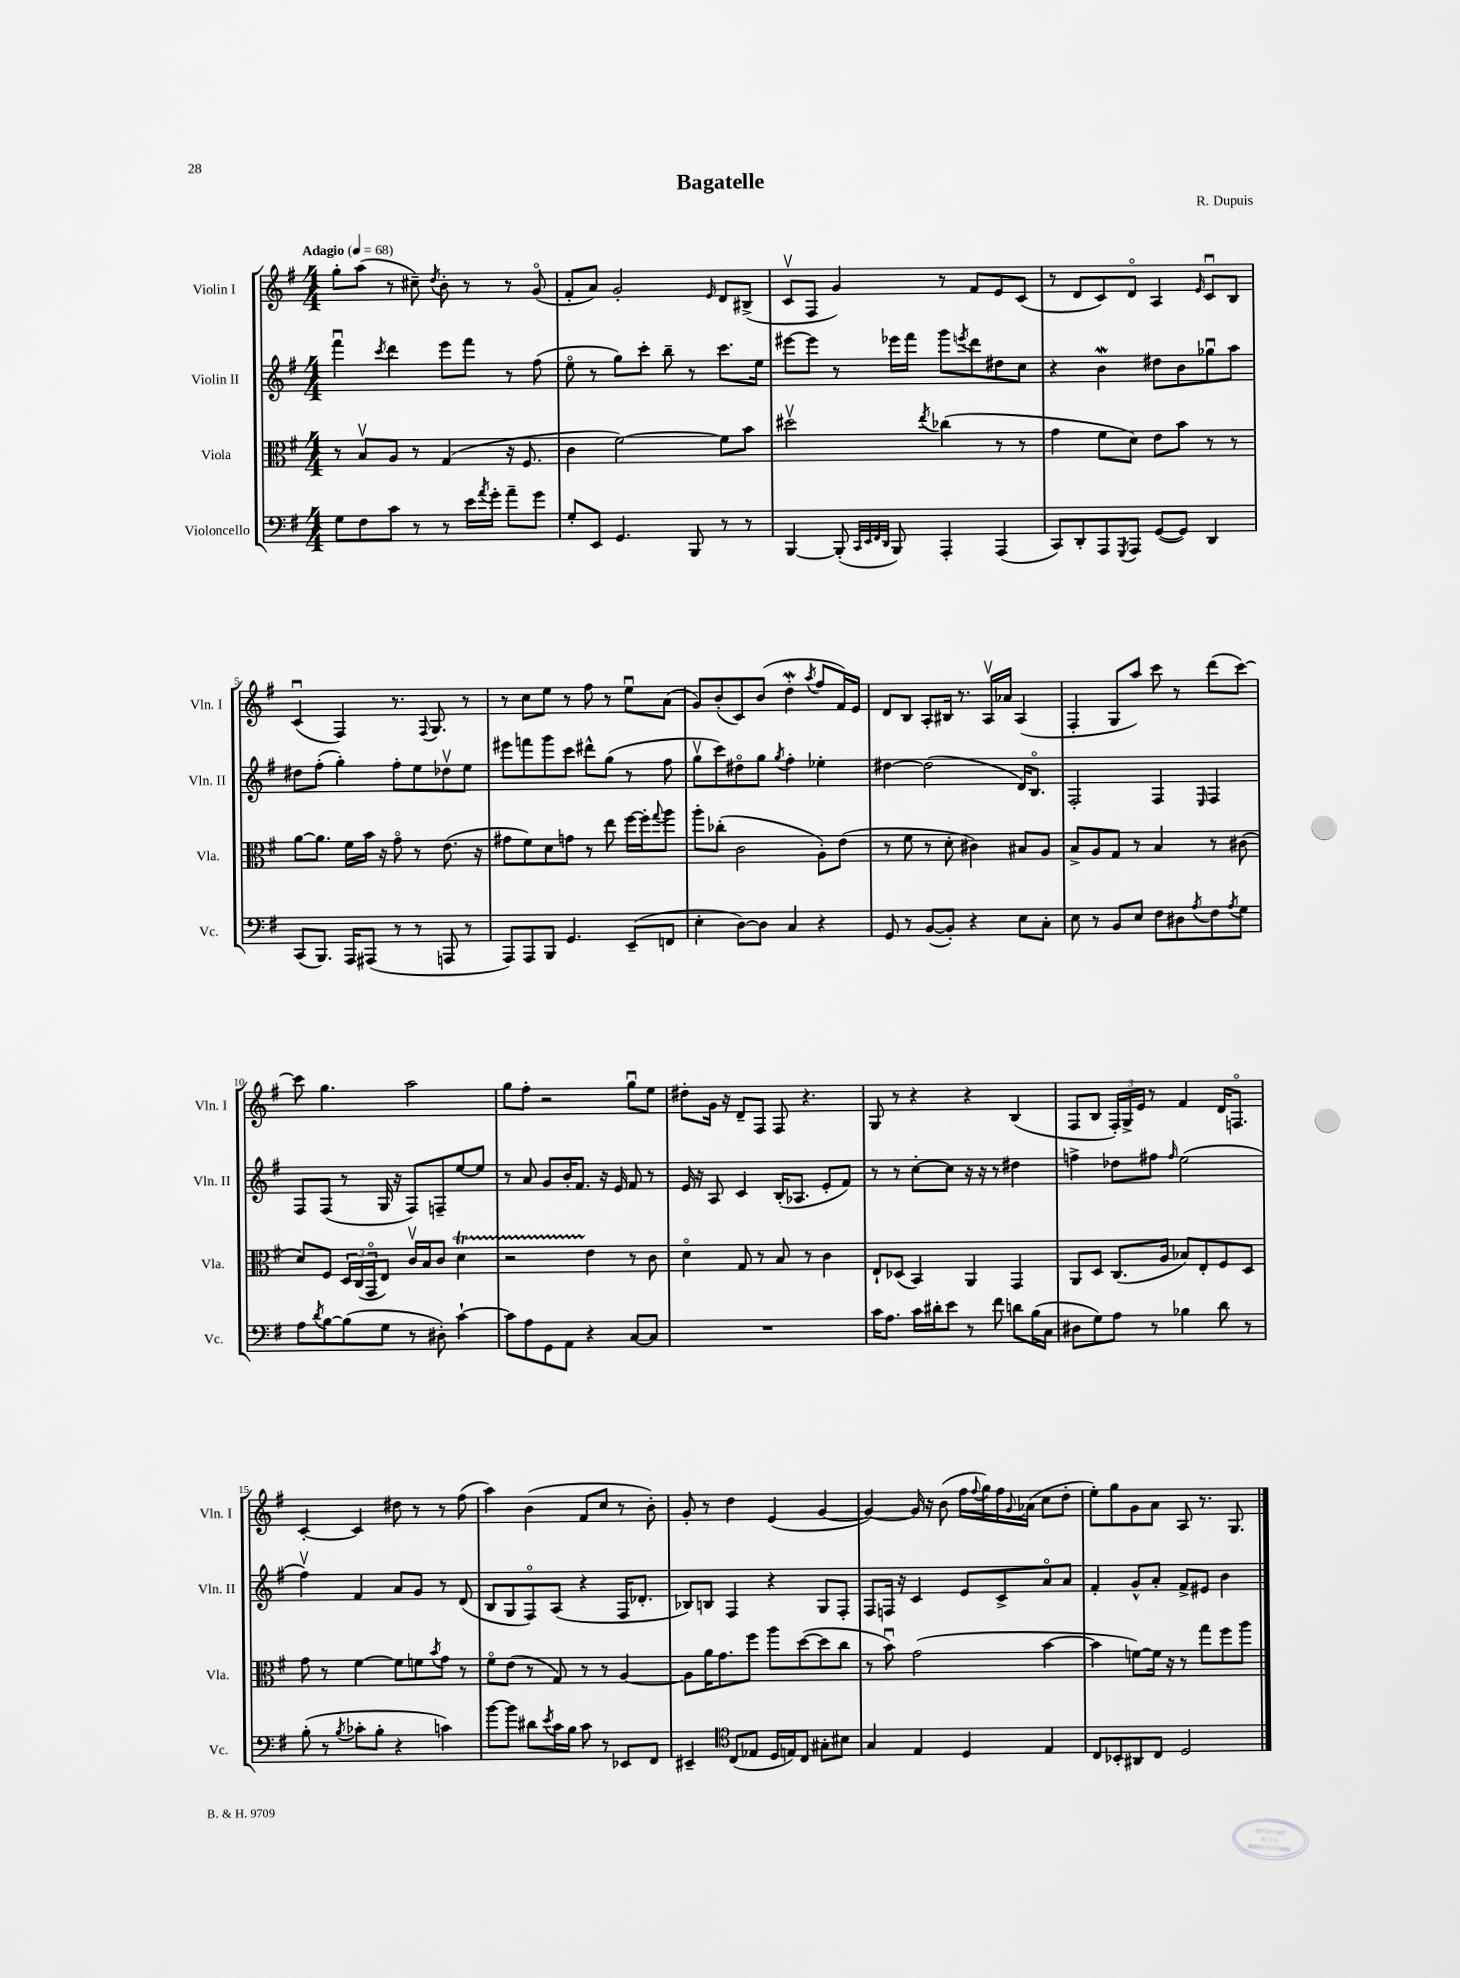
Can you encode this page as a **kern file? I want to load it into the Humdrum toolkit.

**kern	**kern	**kern	**kern
*staff4	*staff3	*staff2	*staff1
*clefF4	*clefC3	*clefG2	*clefG2
*k[f#]	*k[f#]	*k[f#]	*k[f#]
*M4/4	*M4/4	*M4/4	*M4/4
*MM68	*MM68	*MM68	*MM68
8G	8r	4fff#u	8gg'
8F#	8Bv	.	(8aa
.	.	8qccc	.
8c	8A	4ddd	8r
8r	8r	.	8cc#~)
.	.	.	8qdd
8r	(4G	8eee	8b'
16e	.	8fff#	8r
8qa	.	.	.
16g'	.	.	.
8a~	16r	8r	8r
.	8.F#	.	.
8g	.	(8ff#	(8go
=	=	=	=
8G'	4c	8eeo	8f#'
8EE	.	8r	8a)
4.GG	[2f#)	8gg)	2g'
.	.	8ccc'	.
.	.	8bb~	.
8BBB	.	8r	.
.	.	.	16qqe
8r	8f#]	8.ccc	8d
8r	8b	.	(8B#^
.	.	16ee	.
=	=	=	=
[4BBB	2dd#v	[8eee#	8cv
.	.	8eee#]	8F#
(8BBB']	.	8r	4g)
32qqCC	.	.	.
32qqEE	.	.	.
32qqFF#	.	.	.
32qqDD	.	.	.
8BBB)	.	16eee-	.
.	.	16fff#	.
.	8qee	.	.
4AAA'	(4cc-	8ggg	8r
.	.	8qeee	.
.	.	8ddd	8f#
(4AAA	8r	8dd#	8e
.	8r	8cc	(8c
=	=	=	=
8CC)	4g	4r	8r
8DD'	.	.	8d
8AAA	8f#	4b	8c)
8qGGG	.	.	.
8AAA	8d)	.	8do
([8GG	8e	8dd#	4A
8GG])	8b	8b	.
.	.	.	16qqe
4DD	8r	8gg-u	8cu
.	8r	8aa	8B
=	=	=	=
(8CC	[8a	8dd#	(4cu
8.BBB)	8.a]	(8ff#'	.
.	.	4gg')	4F#)
16AAA	16f#	.	.
(8AAA#	16b	.	.
.	16r	.	.
8r	8go	8ff#'	8.r
8r	8r	8ee	.
.	.	.	8qqF#
.	.	.	8.G
8AAA	(8.e	8dd-v	.
8r	.	8ee	8r
.	16r	.	.
=	=	=	=
8AAA)	8g#	8eee#	8r
8AAA	8f#)	8fff	8cc
8BBB	8d	8ggg	8ee
4.GG	8g	8ccc	8r
.	8r	8ddd#^^	8ff#
.	8ee	(8gg	8r
(8EE~	[16ff#	8r	8eeu
.	16ff#']	.	.
.	8qqgg	.	.
8FF	8aa	8ff#	(8a
=	=	=	=
4E'	8aa'	8ggv	8g)
.	(8cc-'	8ccc)	(8b'
[8D)	2c	8dd#o	8c)
8D]	.	8gg	(8b
.	.	8qgg	.
4C	.	4ff#'	4dd'
.	.	.	8qaa
4r	8A')	4ee-'	8ff#
.	(8e	.	16f#)
.	.	.	16e
=	=	=	=
8GG	8r	[4dd#	8d
8r	8f#	.	8B
([8BB	8r	(2dd#]	8A'
8BB'])	8d'	.	16B#
.	.	.	8.r
4r	4c#)	.	.
.	.	.	16Av
.	.	.	16a-
8E	8B#	16d)	(4A
.	.	8.Bo	.
8C'	8A	.	.
=	=	=	=
8E	8B^	2F#'	4F#'
8r	8A	.	.
8BB	8G	.	8G
8E	8r	.	8aa)
8F#	4B	4F#	8ccc
8D#	.	.	8r
8qA	.	16qqE	.
8F#	8r	4F#	(8ddd
8qA	.	.	.
8G	(8c#	.	[8ccc)
=	=	=	=
8A	8d)	8F#	8ccc]
8qd	.	.	.
[8B	8F#	(8F#	4.gg
(8B]	24D	8r	.
.	(24C	.	.
.	24GGo	.	.
8G	8E)	16G	.
.	.	16r	.
8r	16cv	8F#)	2aa
.	16B	.	.
8D#')	8c	8F~	.
[4c`	4d	[8ee	.
.	.	8ee]	.
=	=	=	=
8c]	2r	8r	8gg
8A	.	8a	8ff#'
8GG	.	8g	2r
8AA	.	16b'	.
.	.	8.f#	.
4r	4e	.	.
.	.	16r	.
.	.	16e	.
[8C	8r	8f#	8ggu
8C]	8c	8r	8ee
=	=	=	=
1r	4do	16e	8dd#'
.	.	16r	.
.	.	8A	16g
.	.	.	16r
.	8G	4c	8d~
.	8r	.	8F#
.	8B	(16B'	8F#
.	.	8.A-	.
.	8r	.	4.r
.	4c	8e'	.
.	.	8f#)	.
=	=	=	=
16c	8E`	8r	8G
8.A	.	.	.
.	(8D-	8r	8r
16c	4BB)	[8cc'	4r
16d#'	.	.	.
8e	.	8cc]	.
8r	4AA	16r	4r
.	.	16r	.
8f#	.	8r	.
8d	4GG	4dd#	(4B
(16B	.	.	.
16C	.	.	.
=	=	=	=
8D#	8AA	4ff^	8F#
8G)	8D	.	8B
8A	(8.C	8dd-	24F#')
.	.	.	24G^
.	.	.	24e
8r	.	8ff#	8r
.	16A	.	.
.	.	16qqff#	.
4B-	8B-)	(2ee	4f#
.	8E'	.	.
8d	8F#	.	16d
.	.	.	8.Fo
8r	8D	.	.
=	=	=	=
(8B'	8g	4ff#v)	[4c'
8r	8r	.	.
8qB	.	.	.
8c-'	[4f#	4f#	4c]
8B'	.	.	.
4r	8f#]	8a	8dd#
.	8f	8g	8r
.	8qb	.	.
4c)	8g	8r	8r
.	8r	(8d	(8ff#
=	=	=	=
[8b	8f#o	8B	4aa)
8b]	(8e	8G	.
8d#	8r	8F#o)	(4b
8qe	.	.	.
16c	8G)	(8A	.
16B	.	.	.
8c	8r	4r	8f#
8r	8r	.	8cc
8EE-	[4A	16F#	8r
.	.	8.d-'	.
8FF#	.	.	8b')
=	=	=	=
4EE#~	8A]	8B-)	8g'
.	16a	8B	8r
.	8.g	.	.
*clefC4	*	*	*
(8C	.	4F#	4dd
8E-	8ff#	.	.
16D	8aa	4r	(4e
16E)	.	.	.
8C	([8dd	.	.
8G#'	8dd]	8G	[4g
8B#	8cc	8F#'	.
=	=	=	=
4G	8r	8F#	4g_)
.	8bu)	16F	.
.	.	16r	.
4E	(2g	4c	16g]
.	.	.	16r
.	.	.	(8b
4D	.	8e	16ff#
.	.	.	8qqff#
.	.	.	16gg)
.	.	8c^	16ff#
.	.	.	8qqg
.	.	.	(16a-
4E	[4b	8ao	8cc
.	.	8a	8dd'
=	=	=	=
8C	4b]	4f#'	8ee')
8BB-'	.	.	8gg
8AA#	[8f)	8g^^	8g
8C	16f]	8a'	8a
.	16r	.	.
2D	8r	8f#^	8A
.	8gg	8e#	8.r
.	8ff#	4b	.
.	.	.	8.G
.	8aa	.	.
==	==	==	==
*-	*-	*-	*-
